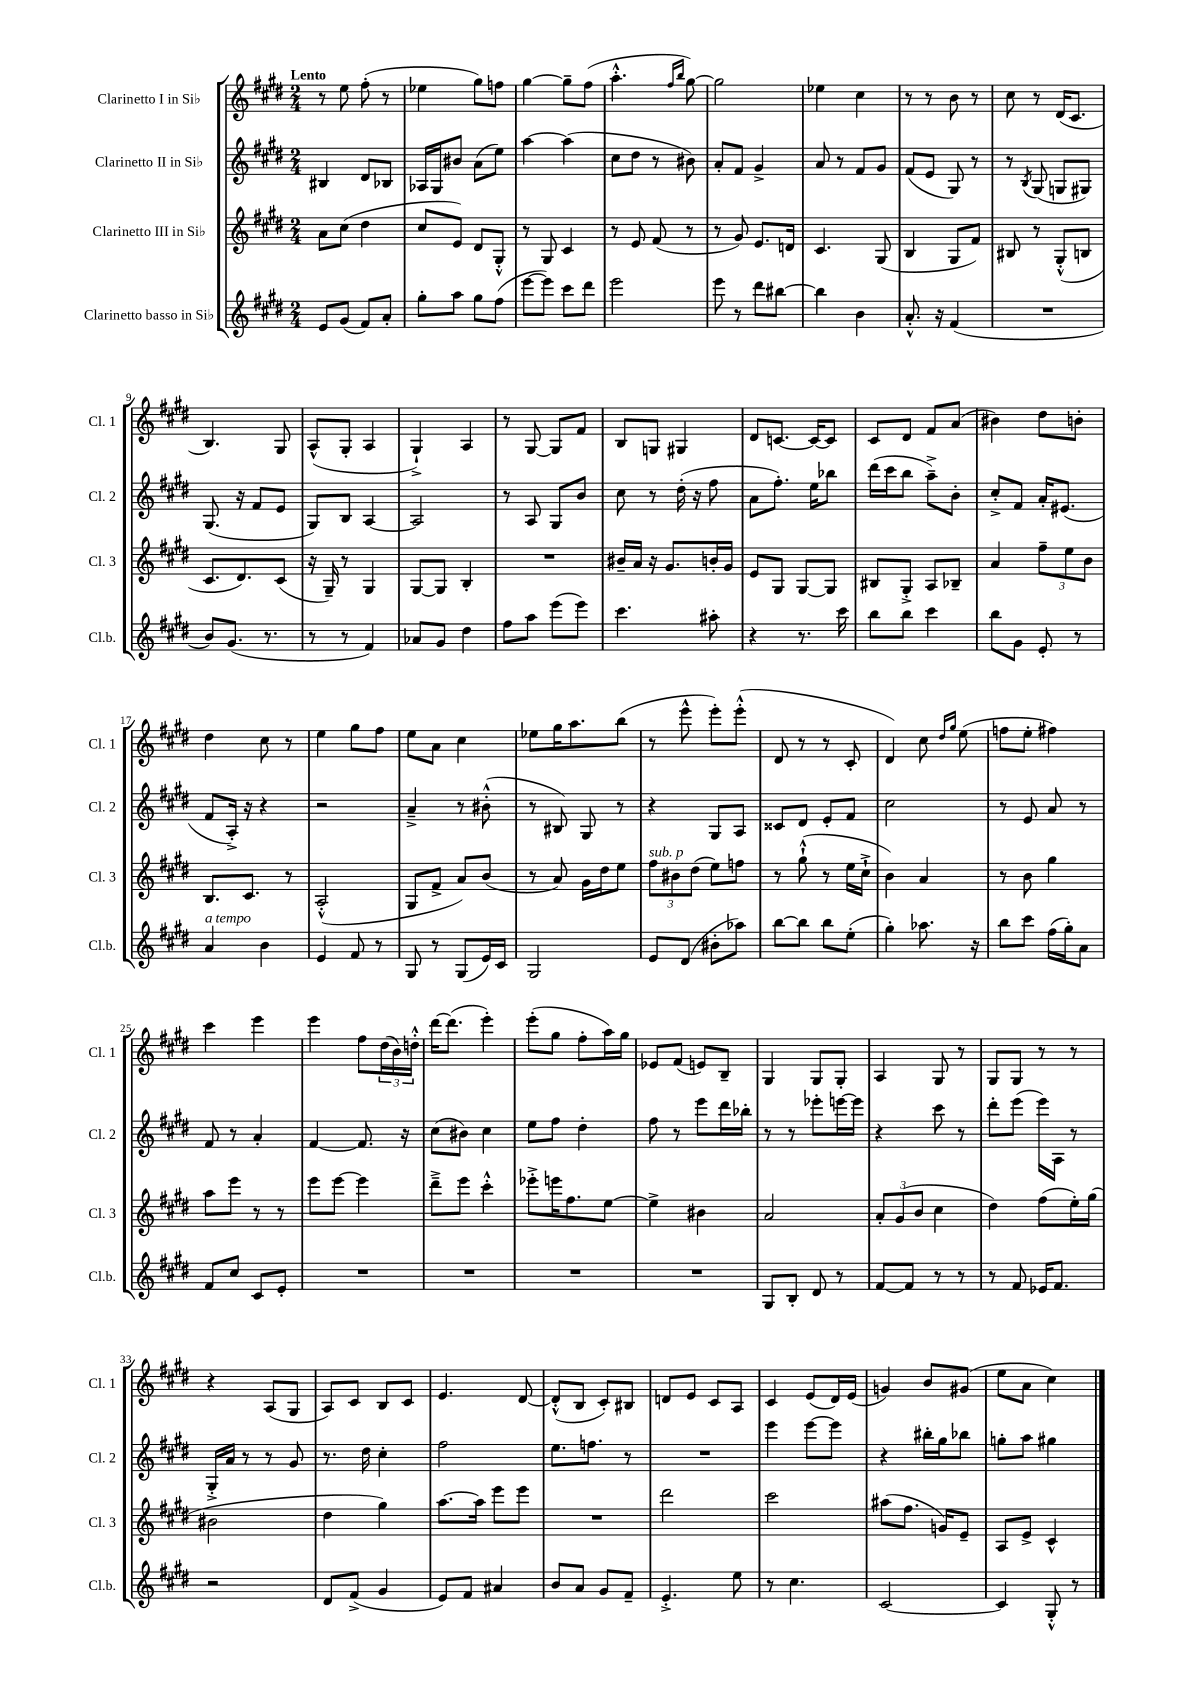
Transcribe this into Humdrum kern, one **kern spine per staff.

**kern	**kern	**kern	**kern
*staff4	*staff3	*staff2	*staff1
*clefG2	*clefG2	*clefG2	*clefG2
*k[f#c#g#d#]	*k[f#c#g#d#]	*k[f#c#g#d#]	*k[f#c#g#d#]
*M2/4	*M2/4	*M2/4	*M2/4
8e/L	8a\L	4B#/	8r
(8g#/J	(8cc#\J	.	8ee\
8f#/L)	4dd#\	8d#/L	(8ff#'\
8a'/J	.	8B-/J	8r
=	=	=	=
8gg#'\L	8cc#/L	16A-/LL	4ee-\
.	.	16G#/J	.
8aa\J	8e/J)	8b#/J	.
8gg#\L	8d#/L	(8a\L	8gg#\L)
(8ff#\J	8G#'^^/J	8ee\J)	8ff\J
=	=	=	=
[8eee\L	8r	[4aa\	[4gg#\
8eee\]J)	8G#/	.	.
8ccc#\L	4c#/	(4aa\]	8gg#~\]L
8ddd#\J	.	.	(8ff#\J
=	=	=	=
2eee\	8r	8cc#\L	4.aa'^^\
.	8e/	8dd#\J	.
.	(8f#/	8r	.
.	.	.	16qqff#/LL
.	.	.	16qqbb/JJ
.	8r	8b#\)	[8gg#\)
=	=	=	=
8eee\	8r	8a'/L	2gg#\]
8r	8g#/)	8f#/J	.
8ddd#\L	8.e/L	4g#^/	.
[8bb#\J	.	.	.
.	16d/Jk	.	.
=	=	=	=
4bb#\]	4.c#/	8a/	4ee-\
.	.	8r	.
4b\	.	8f#/L	4cc#\
.	(8G#/	8g#/J	.
=	=	=	=
8.a'^^/	4B/	(8f#/L	8r
.	.	8e/J	8r
16r	.	.	.
(4f#/	8G#/L	8G#/)	8b\
.	8f#/J)	8r	8r
=	=	=	=
2r	8B#/	8r	8cc#\
.	.	8qB/	.
.	8r	(8G#/	8r
.	(8G#'^^/L	8G/L	(16d#/LK
.	.	.	8.c#/J
.	8B/J	8G#/J)	.
=	=	=	=
8b/L)	8.c#/L	(8.G#/	4.B/)
(8.g#/J	.	.	.
.	8.d#/)	16r	.
.	.	8f#/L	.
8.r	.	.	.
.	(8c#/J	8e/J	8G#/
=	=	=	=
8r	16r	8G#/L)	(8A^^/L
.	16G#~/)	.	.
8r	8r	8B/J	8G#'/J
4f#/)	4G#/	[4A/	4A/
=	=	=	=
8a-/L	[8G#/L	2A/]	4G#`^/)
8g#/J	8G#/]J	.	.
4dd#\	4B'/	.	4A/
=	=	=	=
8ff#\L	2r	8r	8r
8aa\J	.	8A/	[8G#/
(8eee\L	.	8G#/L	8G#/]L
8eee\J)	.	8b/J	8f#/J
=	=	=	=
4.ccc#\	16b#~/LL	8cc#\	8B/L
.	16a/JJ	.	.
.	16r	8r	8G/J
.	8.g#/L	.	.
.	.	(16dd#'\	4G#/
.	.	16r	.
8aa#'\	16b'/L	8ff#\	.
.	16g#/JJ	.	.
=	=	=	=
4r	8e/L	8a\L	8d#/L
.	8G#/J	8.ff#'\J)	[8.c/J
8.r	[8G#/L	.	.
.	.	16ee\LK	16c/_LK
.	8G#/]J	8bb-\J	8c/]J
16ccc#\	.	.	.
=	=	=	=
8bb\L	8B#/L	(16ddd#\LL	8c#/L
.	.	16ccc#\J	.
8bb\J	8G#'^/J	8bb\J	8d#/J
4ccc#\	8A/L	8aa~^\L)	8f#/L
.	8B-~/J	8b'\J	(8a/J
=	=	=	=
8bb\L	4a/	8cc#'^/L	4b#\)
8g#\J	.	8f#/J	.
8e'/	12ff#~\L	16a'/LK	8dd#\L
.	.	(8.e#/J	.
.	12ee\	.	.
8r	.	.	8b'\J
.	12b\J	.	.
=	=	=	=
4a/	8.B/L	8f#/L	4dd#\
.	.	16A'^/Jk)	.
.	8.c#/J	16r	.
4b\	.	4r	8cc#\
.	8r	.	8r
=	=	=	=
4e/	(2A'^^/	2r	4ee\
8f#/	.	.	8gg#\L
8r	.	.	8ff#\J
=	=	=	=
8G#/	8G#/L	4a~^/	8ee\L
8r	8f#^/J	.	8a\J
(8G#/L	8a/L)	8r	4cc#\
16e/L)	(8b/J	(8b#'^^\	.
16c#/JJ	.	.	.
=	=	=	=
2G#/	8r	8r	8ee-\L
.	8a/)	8B#/)	16gg#\K
.	.	.	8.aa\
.	16g#\LL	8G#/	.
.	16dd#\J	.	.
.	8ee\J	8r	(8bb\J
=	=	=	=
8e/L	12ff#\L	4r	8r
.	12b#\	.	.
(8d#/J	.	.	8eee^^\
.	(12dd#\J	.	.
8b#'\L	8ee\L)	8G#/L	8eee'\L)
8aa-\J)	8ff\J	8A/J	(8eee'^^\J
=	=	=	=
[8bb\L	8r	8c##/L	8d#/
8bb\]J	(8gg#`^^\	8d#/J	8r
8bb\L	8r	8e'/L	8r
(8ee'\J	16ee\LL	8f#/J	8c#'/
.	16cc#`^\JJ	.	.
=	=	=	=
4gg#'\)	4b\)	2cc#\	4d#/)
8.aa-\	4a/	.	8cc#\
.	.	.	16qqdd#/LL
.	.	.	16qqgg#/JJ
.	.	.	(8ee\
16r	.	.	.
=	=	=	=
8bb\L	8r	8r	8ff\L
8ccc#\J	8b\	8e/	8ee'\J
(16ff#\LL	4gg#\	8a/	4ff#\)
16gg#'\J)	.	.	.
8a\J	.	8r	.
=	=	=	=
8f#/L	8aa\L	8f#/	4ccc#\
8cc#/J	8eee\J	8r	.
8c#/L	8r	4a'/	4eee\
8e'/J	8r	.	.
=	=	=	=
2r	8eee\L	[4f#/	4eee\
.	[8eee\J	.	.
.	4eee\]	8.f#/]	8ff#\L
.	.	.	(24dd#\L
.	.	.	24b\)
.	.	16r	.
.	.	.	24dd'^^\JJ
=	=	=	=
2r	8ddd#~^\L	(8cc#\L	[16ddd#\LK
.	.	.	(8.ddd#\]J
.	8eee\J	8b#\J)	.
.	4ccc#'^^\	4cc#\	4eee'\)
=	=	=	=
2r	8eee-'^\L	8ee\L	(8eee'\L
.	16eee\K	8ff#\J	8gg#\J
.	8.ff#\	.	.
.	.	4dd#'\	8ff#'\L
.	[8ee\J	.	16aa\L)
.	.	.	16gg#\JJ
=	=	=	=
2r	4ee^\]	8ff#\	8e-/L
.	.	8r	(8f#/J
.	4b#\	8eee\L	8e/L)
.	.	16ddd#\L	8B~/J
.	.	16bb-'\JJ	.
=	=	=	=
8G#/L	2a/	8r	4G#/
8B'/J	.	8r	.
8d#/	.	8eee-'\L	8G#/L
8r	.	[16eee\L	8G#'/J
.	.	16eee\]JJ	.
=	=	=	=
[8f#/L	12a'/L	4r	4A/
.	(12g#/	.	.
8f#/]J	.	.	.
.	12b/J	.	.
8r	4cc#\	8ccc#\	8G#/
8r	.	8r	8r
=	=	=	=
8r	4dd#\)	8ddd#'\L	8G#/L
8f#/	.	(8eee\J	8G#/J
16e-/LK	(8ff#\L	16eee\LL)	8r
8.f#/J	.	16A\JJ	.
.	16ee'\L)	8r	8r
.	(16gg#\JJ	.	.
=	=	=	=
2r	2b#\	16G#'^/LL	4r
.	.	16a/JJ	.
.	.	8r	.
.	.	8r	(8A/L
.	.	8g#/	8G#/J
=	=	=	=
8d#/L	4dd#\	8.r	8A/L)
(8f#^/J	.	.	8c#/J
.	.	16dd#\	.
4g#/	4gg#\)	4cc#'\	8B/L
.	.	.	8c#/J
=	=	=	=
8e/L)	[8.aa\L	2ff#\	4.e/
8f#/J	.	.	.
.	16aa\]Jk	.	.
4a#/	8eee\L	.	.
.	8eee\J	.	[8d#/
=	=	=	=
8b/L	2r	8.ee\L	(8d#'^^/]L
8a/J	.	.	8B/J
.	.	8.ff\J	.
8g#/L	.	.	8c#'/L)
8f#~/J	.	8r	8B#/J
=	=	=	=
4.e'^/	2ddd#\	2r	8d/L
.	.	.	8e/J
.	.	.	8c#/L
8ee\	.	.	8A/J
=	=	=	=
8r	2ccc#\	4eee\	4c#/
4.cc#\	.	.	.
.	.	[8eee\L	(8e/L
.	.	8eee\]J	16d#/L)
.	.	.	(16e/JJ
=	=	=	=
[2c#/	(8aa#\L	4r	4g/)
.	8.ff#\J	.	.
.	.	16bb#'\LL	8b/L
.	16g/LK)	16gg#\J	.
.	8e~/J	8bb-\J	(8g#/J
=	=	=	=
4c#/]	8A/L	8gg'\L	8ee\L
.	8e^/J	8aa\J	8a\J
8G#'^^/	4c#^^/	4gg#\	4cc#\)
8r	.	.	.
==	==	==	==
*-	*-	*-	*-
